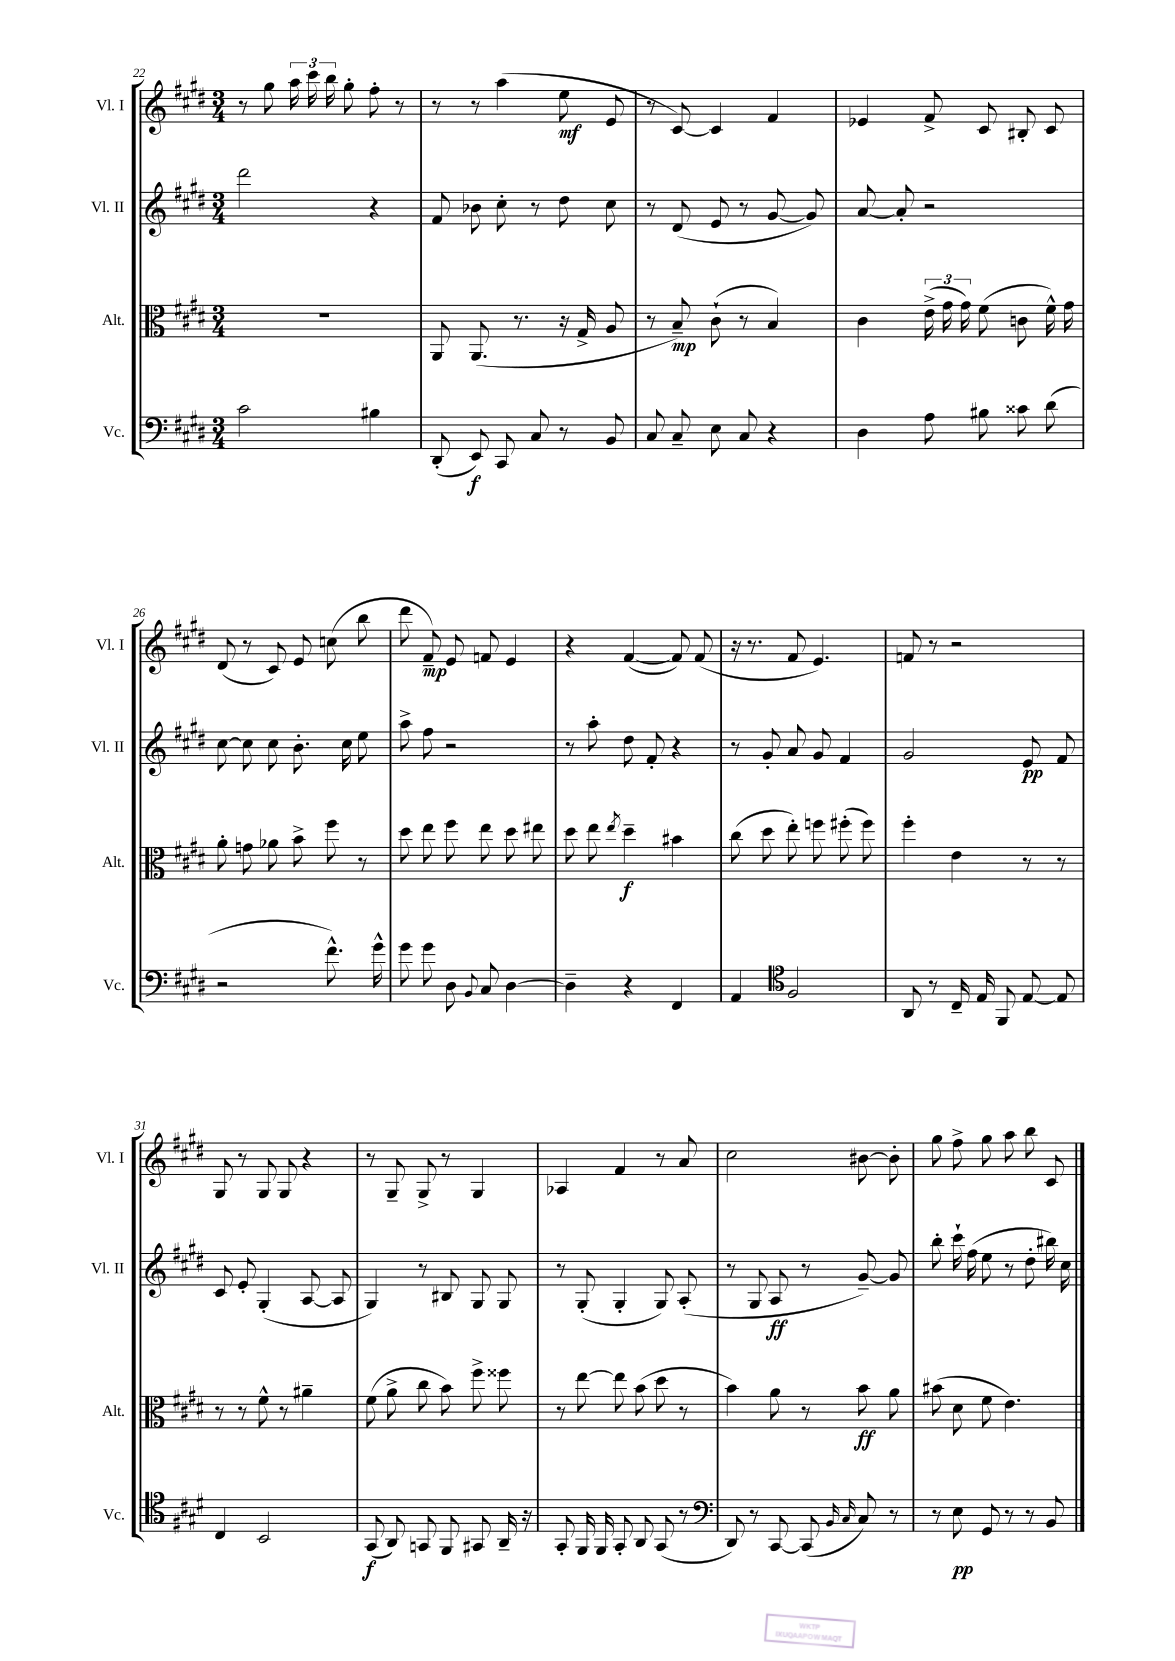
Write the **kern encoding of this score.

**kern	**kern	**kern	**kern
*staff4	*staff3	*staff2	*staff1
*clefF4	*clefC3	*clefG2	*clefG2
*k[f#c#g#d#]	*k[f#c#g#d#]	*k[f#c#g#d#]	*k[f#c#g#d#]
*M3/4	*M3/4	*M3/4	*M3/4
2c#	2.r	2ddd#	8r
.	.	.	8gg#
.	.	.	24aa
.	.	.	24ccc#
.	.	.	24bb
.	.	.	8gg#'
4B#	.	4r	8ff#'
.	.	.	8r
=	=	=	=
(8DD#'	8AA	8f#	8r
8EE)	(8.AA	8b-	8r
8CC#	.	8cc#'	(4aa
.	8.r	.	.
8C#	.	8r	.
8r	16r	8dd#	8ee
.	16G#^	.	.
8BB	8A	8cc#	8e
=	=	=	=
8C#	8r	8r	8r
8C#~	8B~)	(8d#	[8c#)
8E	(8c#`	8e	4c#]
8C#	8r	8r	.
4r	4B)	[8g#	4f#
.	.	8g#])	.
=	=	=	=
4D#	4c#	[8a	4e-
.	.	8a']	.
8A	(24e^	2r	8f#^
.	24g#	.	.
.	24g#)	.	.
8B#	(8f#	.	8c#
8c##	8c	.	8B#'
(8d#	16f#^^)	.	8c#
.	16g#	.	.
=	=	=	=
2r	8a'	[8cc#	(8d#
.	8g	8cc#]	8r
.	8a-	8cc#	8c#)
.	8b^	8.b'	8e
8.f#^^)	8ff#	.	(8cc
.	.	16cc#	.
.	8r	8ee	8bb
16g#^^	.	.	.
=	=	=	=
8g#	8dd#	8aa^	8ddd#
8g#	8ee	8ff#	8f#~)
8D#	8ff#	2r	8e
8qqBB	.	.	.
8C#	8ee	.	8f
[4D#	8dd#	.	4e
.	8ee#	.	.
=	=	=	=
4D#~]	8dd#	8r	4r
.	8ee	8aa'	.
.	8qee	.	.
4r	4dd#~	8dd#	([4f#
.	.	8f#'	.
4FF#	4b#	4r	8f#])
.	.	.	(8f#
=	=	=	=
4AA	(8cc#	8r	16r
.	.	.	8.r
.	8dd#	8g#'	.
*clefC4	*	*	*
2F#	8ee')	8a	8f#
.	8ff	8g#	4.e)
.	(8ff#'	4f#	.
.	8ff#)	.	.
=	=	=	=
8AA	4ff#'	2g#	8f
8r	.	.	8r
16C#~	4e	.	2r
16E	.	.	.
8FF#	.	.	.
[8E	8r	8e	.
8E]	8r	8f#	.
=	=	=	=
4C#	8r	8c#	8G#
.	8r	8e'	8r
2BB	8f#^^	(4G#'	8G#
.	8r	.	8G#
.	4a#~	[8A	4r
.	.	8A]	.
=	=	=	=
(8GG#	(8f#	4G#)	8r
8AA)	8a^	.	8G#~
8GG	8cc#	8r	8G#^
8FF#	8b)	8B#	8r
8GG#	8ff#^	8G#	4G#
16AA~	8ff##	8G#	.
16r	.	.	.
=	=	=	=
8GG#'	8r	8r	4A-
16FF#	[8ee	(8G#'	.
16FF#	.	.	.
8GG#'	8ee]	4G#'	4f#
8AA	(8b	.	.
(8GG#	8dd#	8G#)	8r
8r	8r	(8A'	8a
=	=	=	=
*clefF4	*	*	*
8DD#)	4b)	8r	2cc#
8r	.	8G#	.
[8CC#	8a	8A	.
(8CC#]	8r	8r	.
16qqBB	.	.	.
16qqC#	.	.	.
8C#)	8b	[8g#~)	[8b#
8r	8a	8g#]	8b#']
=	=	=	=
8r	(8b#	8bb'	8gg#
8E	8d#	16ccc#`	8ff#^
.	.	(16ff#	.
8GG#	8f#	8ee	8gg#
8r	4.e)	8r	8aa
8r	.	8dd#'	8bb
8BB	.	16bb#)	8c#
.	.	16cc#	.
==	==	==	==
*-	*-	*-	*-
